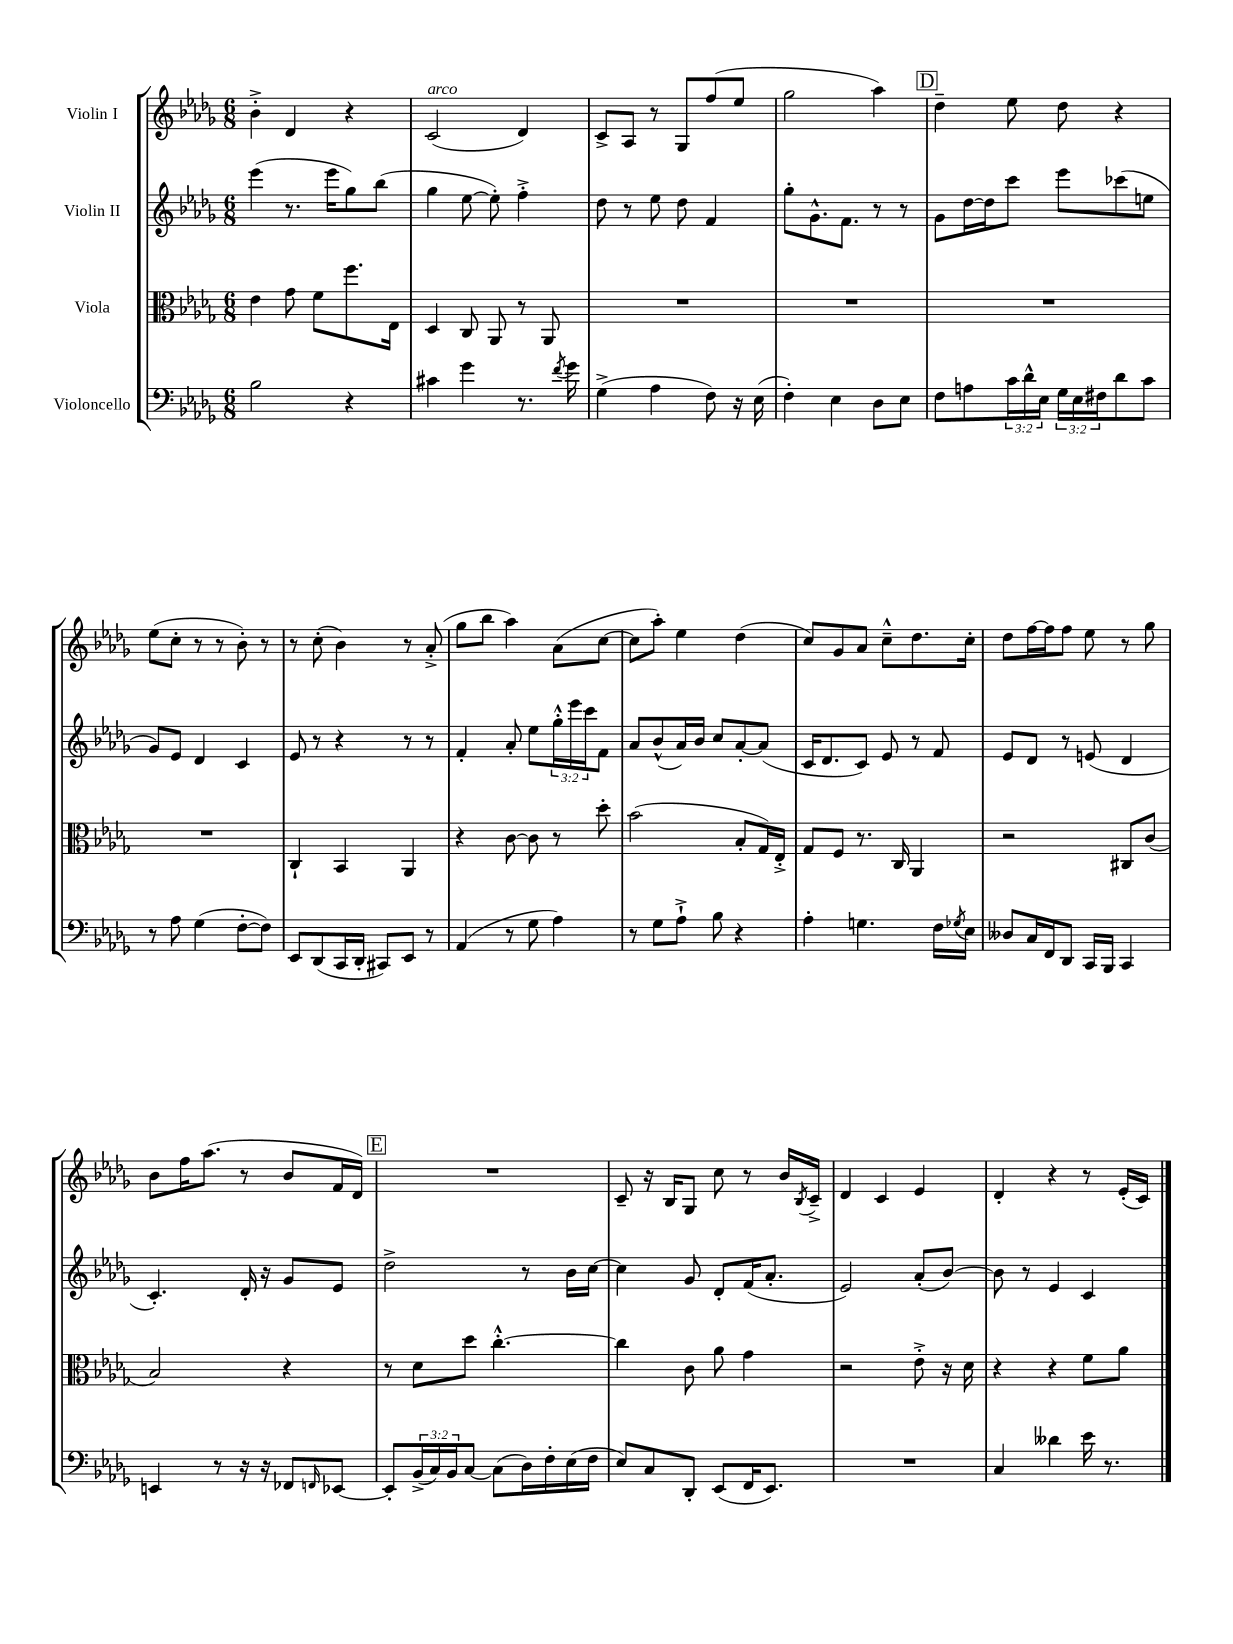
<<
\new StaffGroup <<
\new Staff = "s0" \with { instrumentName = "Violin I" } {
    \clef treble \key des \major \numericTimeSignature \time 6/8
    bes'4-.-> des'4 r4 |
    c'2^\markup { \italic "arco" }( des'4) |
    c'8-> aes8 r8 ges8 f''8( ees''8 |
    ges''2 aes''4) |
    \mark \markup { \box "D" } des''4-- ees''8 des''8 r4 |
    ees''8( c''8-. r8 r8 bes'8-.) r8 |
    r8 c''8-.( bes'4) r8 aes'8-.->( |
    ges''8 bes''8 aes''4) aes'8( c''8~ |
    c''8 aes''8-.) ees''4 des''4( |
    c''8) ges'8 aes'8 c''8---^ des''8. c''16-. |
    des''8 f''16~ f''16 f''8 ees''8 r8 ges''8 |
    bes'8 f''16 aes''8.( r8 bes'8 f'16 des'16) |
    \mark \markup { \box "E" } R2. |
    c'8-- r16 bes16 ges8 c''8 r8 bes'16 \acciaccatura { bes8 } c'16---> |
    des'4 c'4 ees'4 |
    des'4-. r4 r8 ees'16-.( c'16) \bar "|." |
}
\new Staff = "s1" \with { instrumentName = "Violin II" } {
    \clef treble \key des \major \numericTimeSignature \time 6/8 \override Staff.TupletNumber.text = #tuplet-number::calc-fraction-text
    ees'''4( r8. ees'''16 ges''8) bes''8( |
    ges''4 ees''8~ ees''8-.) f''4-.-> |
    des''8 r8 ees''8 des''8 f'4 |
    ges''8-. ges'8.-^ f'8. r8 r8 |
    \mark \markup { \box "D" } ges'8 des''16~ des''16 c'''8 ees'''8 ces'''8( e''8 |
    ges'8) ees'8 des'4 c'4 |
    ees'8 r8 r4 r8 r8 |
    f'4-. aes'8-. ees''8 \tuplet 3/2 { ges''16-.-^ ees'''16 c'''16 } f'8 |
    aes'8 bes'8-^( aes'16) bes'16 c''8 aes'8~-. aes'8( |
    c'16 des'8. c'8) ees'8 r8 f'8 |
    ees'8 des'8 r8 e'8( des'4 |
    c'4.-.) des'16-. r16 ges'8 ees'8 |
    \mark \markup { \box "E" } des''2-> r8 bes'16 c''16~ |
    c''4 ges'8 des'8-. f'16( aes'8.-. |
    ees'2) aes'8-.( bes'8~) |
    bes'8 r8 ees'4 c'4 \bar "|." |
}
\new Staff = "s2" \with { instrumentName = "Viola" } {
    \clef alto \key des \major \numericTimeSignature \time 6/8
    ees'4 ges'8 f'8 f''8. ees16 |
    des4 c8 aes,8 r8 aes,8 |
    R2. |
    R2. |
    \mark \markup { \box "D" } R2. |
    R2. |
    c4-! bes,4 aes,4 |
    r4 c'8~ c'8 r8 des''8-. |
    bes'2( bes8-. ges16) ees16-.-> |
    ges8 f8 r8. c16 aes,4 |
    r2 cis8 c'8( |
    bes2) r4 |
    \mark \markup { \box "E" } r8 des'8 des''8 c''4.~-.-^ |
    c''4 c'8 aes'8 ges'4 |
    r2 ees'8-.-> r16 des'16 |
    r4 r4 f'8 aes'8 \bar "|." |
}
\new Staff = "s3" \with { instrumentName = "Violoncello" } {
    \clef bass \key des \major \numericTimeSignature \time 6/8 \override Staff.TupletNumber.text = #tuplet-number::calc-fraction-text
    bes2 r4 |
    cis'4 ges'4 r8. \acciaccatura { f'8 } ges'16 |
    ges4->( aes4 f8) r16 ees16( |
    f4-.) ees4 des8 ees8 |
    \mark \markup { \box "D" } f8 a8 \tuplet 3/2 { c'16 des'16-^ ees16 } \tuplet 3/2 { ges16 ees16 fis16 } des'8 c'8 |
    r8 aes8 ges4( f8~-. f8) |
    ees,8 des,8( c,16 des,16-. cis,8) ees,8 r8 |
    aes,4( r8 ges8 aes4) |
    r8 ges8 aes8-!-> bes8 r4 |
    aes4-. g4. f16 \acciaccatura { ges8 } ees16 |
    deses8 c16 f,16 des,8 c,16 bes,,16 c,4 |
    e,4 r8 r16 r16 fes,8 \grace { f,16 } ees,8~ |
    \mark \markup { \box "E" } ees,8-. \tuplet 3/2 { bes,16->( c16) bes,16 } c8~ c8( des16) f16-. ees16( f16 |
    ees8) c8 des,8-. ees,8( f,16 ees,8.) |
    R2. |
    c4 deses'4 ees'16 r8. \bar "|." |
}
>>
>>
\layout { \context { \Score \remove "Bar_number_engraver" } }
